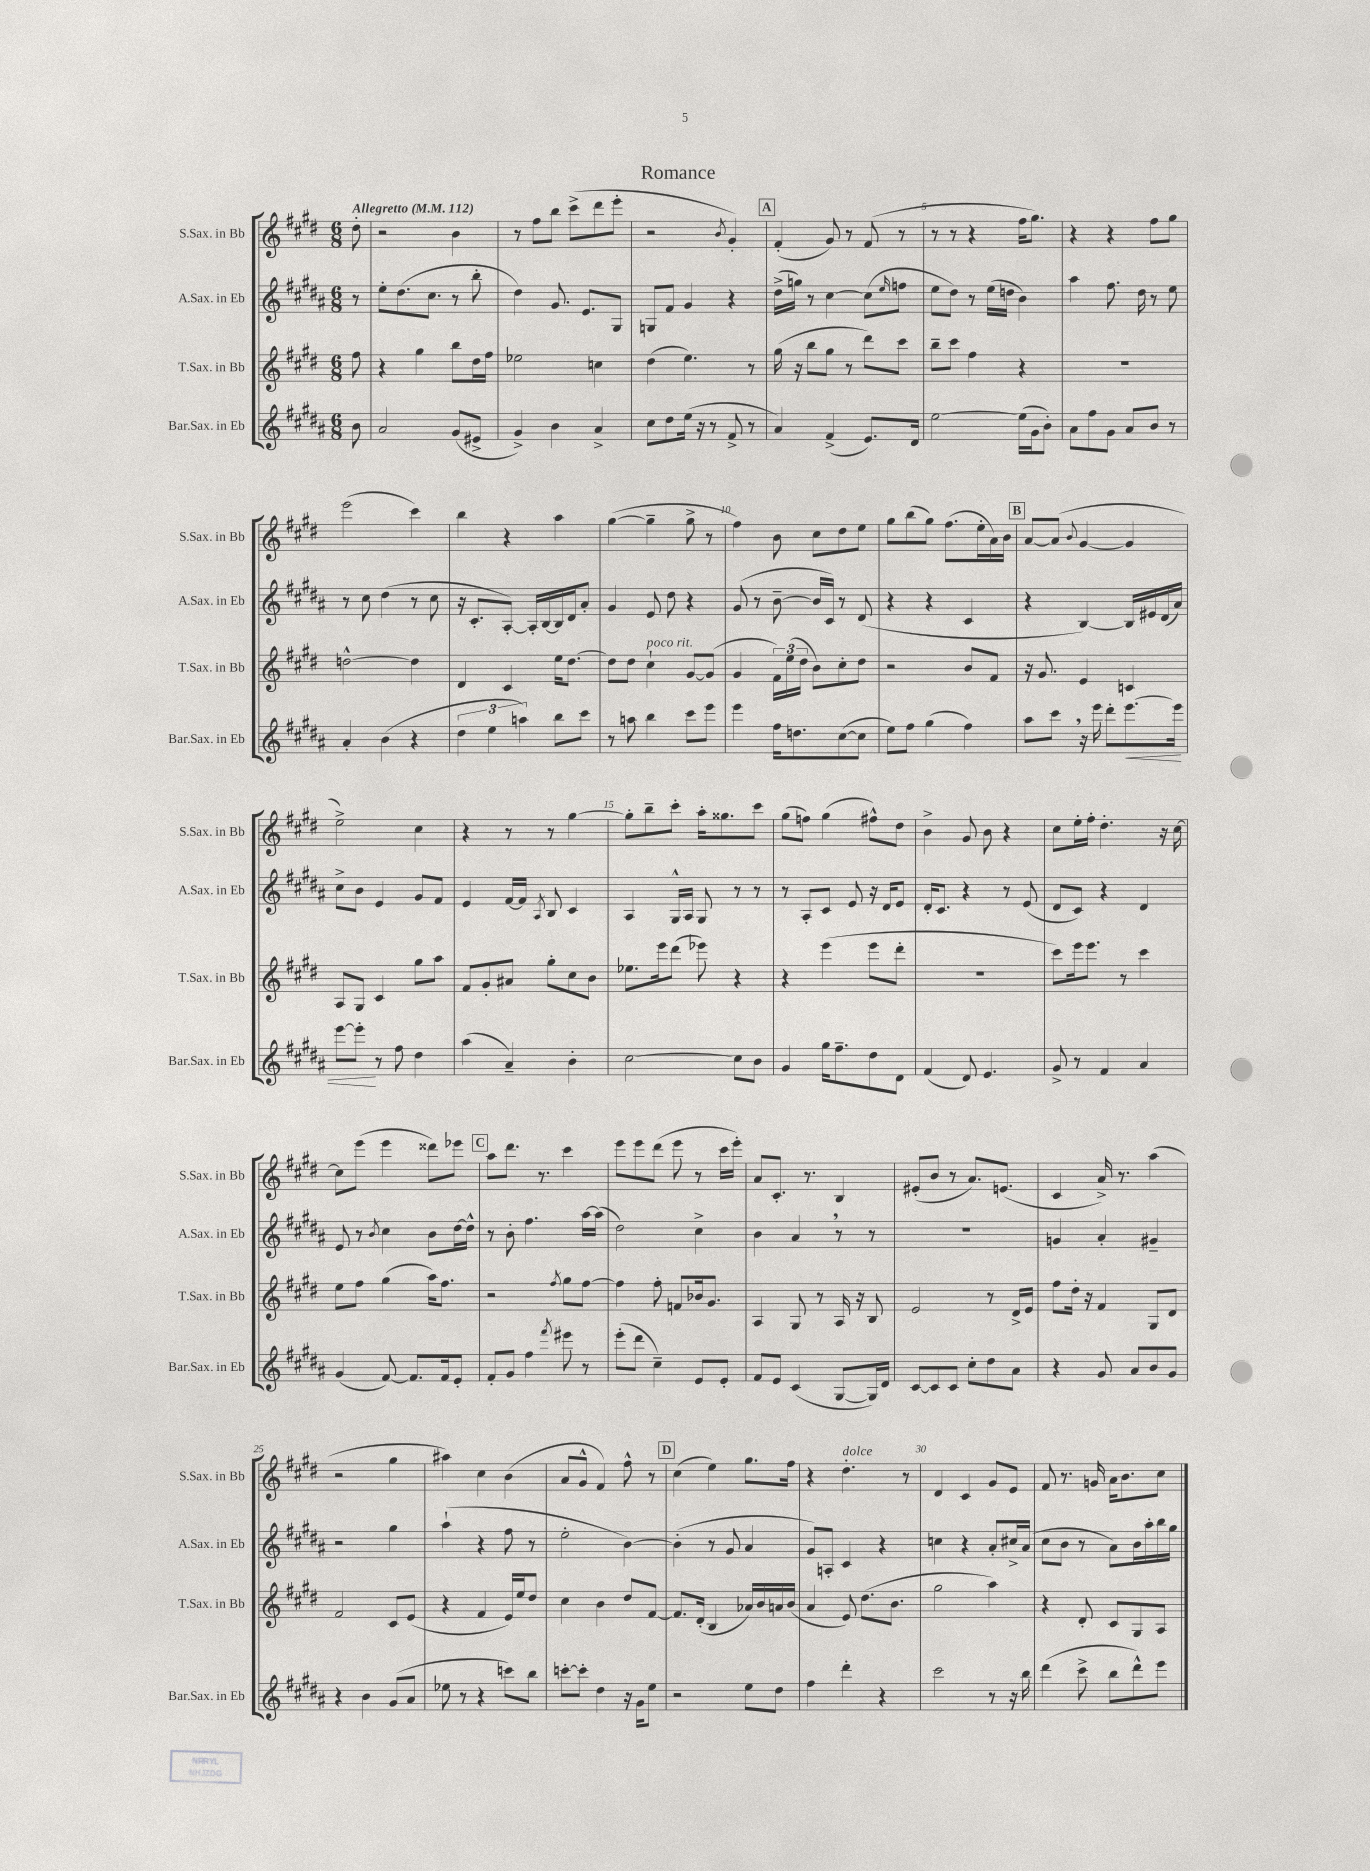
\header { title = "Romance" }
<<
\new StaffGroup <<
\new Staff = "s0" \with { instrumentName = "S.Sax. in Bb" shortInstrumentName = "S.Sax. in Bb" } {
    \clef treble \key e \major \numericTimeSignature \time 6/8 \partial 8 \tempo "Allegretto" 4 = 112
    dis''8-. |
    r2 b'4 |
    r8 fis''8 b''8 cis'''8->( dis'''8 e'''8-. |
    r2 \acciaccatura { b'8 } gis'4-.) |
    \mark \markup { \box "A" } fis'4-.( gis'8) r8 fis'8( r8 |
    r8 r8 r4 fis''16 gis''8.) |
    r4 r4 fis''8 gis''8 |
    e'''2( cis'''4) |
    b''4 r4 a''4 |
    gis''4~( gis''4-- gis''8-> r8 |
    fis''4) b'8 cis''8 dis''8 e''8 |
    gis''8 b''8( gis''8) fis''8.( e''16-. a'16) b'16 |
    \mark \markup { \box "B" } a'8~ a'8( \appoggiatura { b'8 } gis'4~ gis'4 |
    e''2->) cis''4 |
    r4 r8 r8 gis''4~ |
    gis''8-. b''8-- cis'''8-. a''16-. gisis''8. cis'''8 |
    gis''8( f''8) gis''4( fis''8-^) dis''8 |
    b'4-> gis'8 b'8 r4 |
    cis''8 e''16-. fis''16-. dis''4.-. r16 cis''16~ |
    cis''8 e'''8( e'''4 disis'''8) ees'''8 |
    \mark \markup { \box "C" } a''8 dis'''8. r8. cis'''4 |
    e'''8 e'''8 dis'''8( e'''8 r8 cis'''16 e'''16-.) |
    a'8 cis'8.-. r8. b4 |
    eis'8-.( b'8 r8 a'8.) e'8.( |
    cis'4 a'16->) r8. a''4( |
    r2 gis''4 |
    ais''4) cis''4 b'4( |
    a'8 gis'8-^ fis'4) fis''8-^ r8 |
    \mark \markup { \box "D" } cis''4( e''4) gis''8. fis''16 |
    r4 dis''4.-.^\markup { \italic "dolce" } r8 |
    dis'4 cis'4 gis'8 e'8 |
    fis'8 r8. g'16 a'16 b'8. cis''8 \bar "|." |
}
\new Staff = "s1" \with { instrumentName = "A.Sax. in Eb" shortInstrumentName = "A.Sax. in Eb" } {
    \clef treble \key b \major \numericTimeSignature \time 6/8 \partial 8
    r8 |
    e''8-. dis''8.( cis''8. r8 b''8-. |
    dis''4) gis'8. e'8. gis8 |
    g8 fis'8 gis'4 r4 |
    \mark \markup { \box "A" } dis''16->( g''16) r8 cis''4~ cis''8( \grace { e''16 } f''8 |
    e''8 dis''8) r8 e''16( d''16 b'4) |
    ais''4 fis''8. dis''16 r8 e''8 |
    r8 cis''8 dis''4( r8 cis''8 |
    r16 cis'8.-. ais8~-.) ais16-. b16~ b16 dis'16 ais'8-. |
    gis'4 e'8 dis''8 r4 |
    gis'8( r8 b'8~-- b'16 cis'16) r8 dis'8( |
    r4 r4 cis'4 |
    \mark \markup { \box "B" } r4 b4~) b16 eis'16 dis'16( ais'16) |
    cis''8-> b'8 e'4 gis'8 fis'8 |
    e'4 fis'16~ fis'16 \acciaccatura { ais8 } b8 cis'4 |
    ais4 gis16-^ ais16 gis8 r8 r8 |
    r8 ais8-. cis'8 e'8 r16 dis'16 e'8 |
    dis'16-. cis'8. r4 r8 e'8( |
    dis'8 cis'8) r4 dis'4 |
    e'8 r8 \acciaccatura { b'8 } cis''4 b'8 dis''16~ dis''16-^ |
    \mark \markup { \box "C" } r8 b'8-. fis''4. ais''16~ ais''16( |
    dis''2) cis''4-> |
    b'4 ais'4 \breathe r8 r8 |
    R2. |
    g'4 ais'4-. gis'4-- |
    r2 gis''4 |
    ais''4-!( r4 fis''8 r8 |
    e''2-. b'4~) |
    \mark \markup { \box "D" } b'4-.( r8 gis'8 ais'4 |
    gis'8) a8-. cis'4 r4 |
    c''4 r4 ais'8-. cis''16-> ais'16( |
    cis''8 b'8 r8 ais'8) b'16 ais''16-. b''16 gis''16 \bar "|." |
}
\new Staff = "s2" \with { instrumentName = "T.Sax. in Bb" shortInstrumentName = "T.Sax. in Bb" } {
    \clef treble \key e \major \numericTimeSignature \time 6/8 \partial 8
    fis''8 |
    r4 gis''4 b''8 dis''16 fis''16 |
    ees''2 c''4 |
    dis''4( e''4.) r8 |
    \mark \markup { \box "A" } gis''16( r16 b''8 gis''8 r8 dis'''8) cis'''8 |
    b''8-- cis'''8 fis''4 r4 |
    R2. |
    d''2~-^ d''4 |
    dis'4 cis'4 e''16 dis''8.~ |
    dis''8 dis''8 cis''4-!^\markup { \italic "poco rit." } gis'8~ gis'8( |
    gis'4 \tuplet 3/2 { fis'16) e''16( dis''16 } b'8) cis''8-. dis''8 |
    r2 b'8 fis'8 |
    \mark \markup { \box "B" } r16 gis'8. e'4 c'4 |
    a8 gis8 cis'4 gis''8 a''8 |
    fis'8 gis'8-. ais'8 gis''8-. cis''8 b'8 |
    ees''8. e'''16 dis'''8( ees'''8) r4 |
    r4 e'''4( e'''8 dis'''8-. |
    R2. |
    cis'''8) e'''16 e'''8. r8 cis'''4 |
    e''8 fis''8 gis''4( a''16) fis''8. |
    \mark \markup { \box "C" } r2 \acciaccatura { fis''8 } gis''8 fis''8~ |
    fis''4 fis''8-. f'8 bes'16 gis'8. |
    a4 gis8 r8 a16 r16 b8 |
    e'2 r8 dis'16-> e'16 |
    fis''8 dis''16-. r16 fis'4 gis8 dis'8 |
    fis'2 cis'8 e'8( |
    r4 fis'4 e'16) e''16 dis''8 |
    cis''4 b'4 dis''8 fis'8~ |
    \mark \markup { \box "D" } fis'8. dis'16-.( b4 aes'16) b'16 a'16 b'16( |
    a'4 e'8) dis''8.( b'8. |
    gis''2 a''4) |
    r4 dis'8-. cis'8 gis8 a8 \bar "|." |
}
\new Staff = "s3" \with { instrumentName = "Bar.Sax. in Eb" shortInstrumentName = "Bar.Sax. in Eb" } {
    \clef treble \key b \major \numericTimeSignature \time 6/8 \partial 8
    b'8 |
    ais'2 gis'8( eis'8-> |
    gis'4->) b'4 ais'4-> |
    cis''8 dis''8 e''16( r16 r8 fis'8-> r8 |
    \mark \markup { \box "A" } ais'4) fis'4->( e'8.) dis'16 |
    e''2~ e''16( gis'16 b'8-.) |
    ais'8 fis''8 gis'8 ais'8 b'8 r8 |
    ais'4-. b'4( r4 |
    \tuplet 3/2 { dis''4 e''4 a''4) } b''8 cis'''8 |
    r8 a''8 b''4 cis'''8 e'''8 |
    e'''4 fis''16 d''8. cis''8~( cis''8 |
    e''8) fis''8 gis''4( fis''4) |
    \mark \markup { \box "B" } ais''8 cis'''8 \breathe r16 e'''16 dis'''8-. e'''8.~\< e'''16 |
    e'''8~ e'''8-.\! r8 fis''8 dis''4 |
    ais''4( ais'4--) b'4-. |
    cis''2~ cis''8 b'8 |
    gis'4 gis''16 fis''8.-- dis''8 dis'8 |
    fis'4( dis'8) e'4. |
    gis'8-> r8 fis'4 ais'4 |
    gis'4( fis'8~) fis'8. fis'16 e'8-. |
    \mark \markup { \box "C" } fis'8-. gis'8 fis''4 \acciaccatura { fis'''8 } eis'''8 r8 |
    e'''8-.( dis'''8 cis''4--) e'8 e'8-. |
    fis'8 e'8 cis'4( gis8~ gis16) dis'16 |
    cis'8~ cis'8 cis'8 cis''8-. dis''8 ais'8 |
    r4 gis'8 ais'8 b'8 gis'8 |
    r4 b'4 gis'8( ais'8 |
    ees''8 r8 r4 c'''8) b''8 |
    c'''8~-. c'''8-. dis''4 r16 gis'16 e''8 |
    \mark \markup { \box "D" } r2 e''8 dis''8 |
    fis''4 dis'''4-. r4 |
    cis'''2 r8 r16 b''16 |
    dis'''4( cis'''8-> b''8 dis'''8-^) e'''8 \bar "|." |
}
>>
>>
\layout { \context { \Score \override BarNumber.break-visibility = ##(#f #t #t) barNumberVisibility = #(every-nth-bar-number-visible 5) } }
